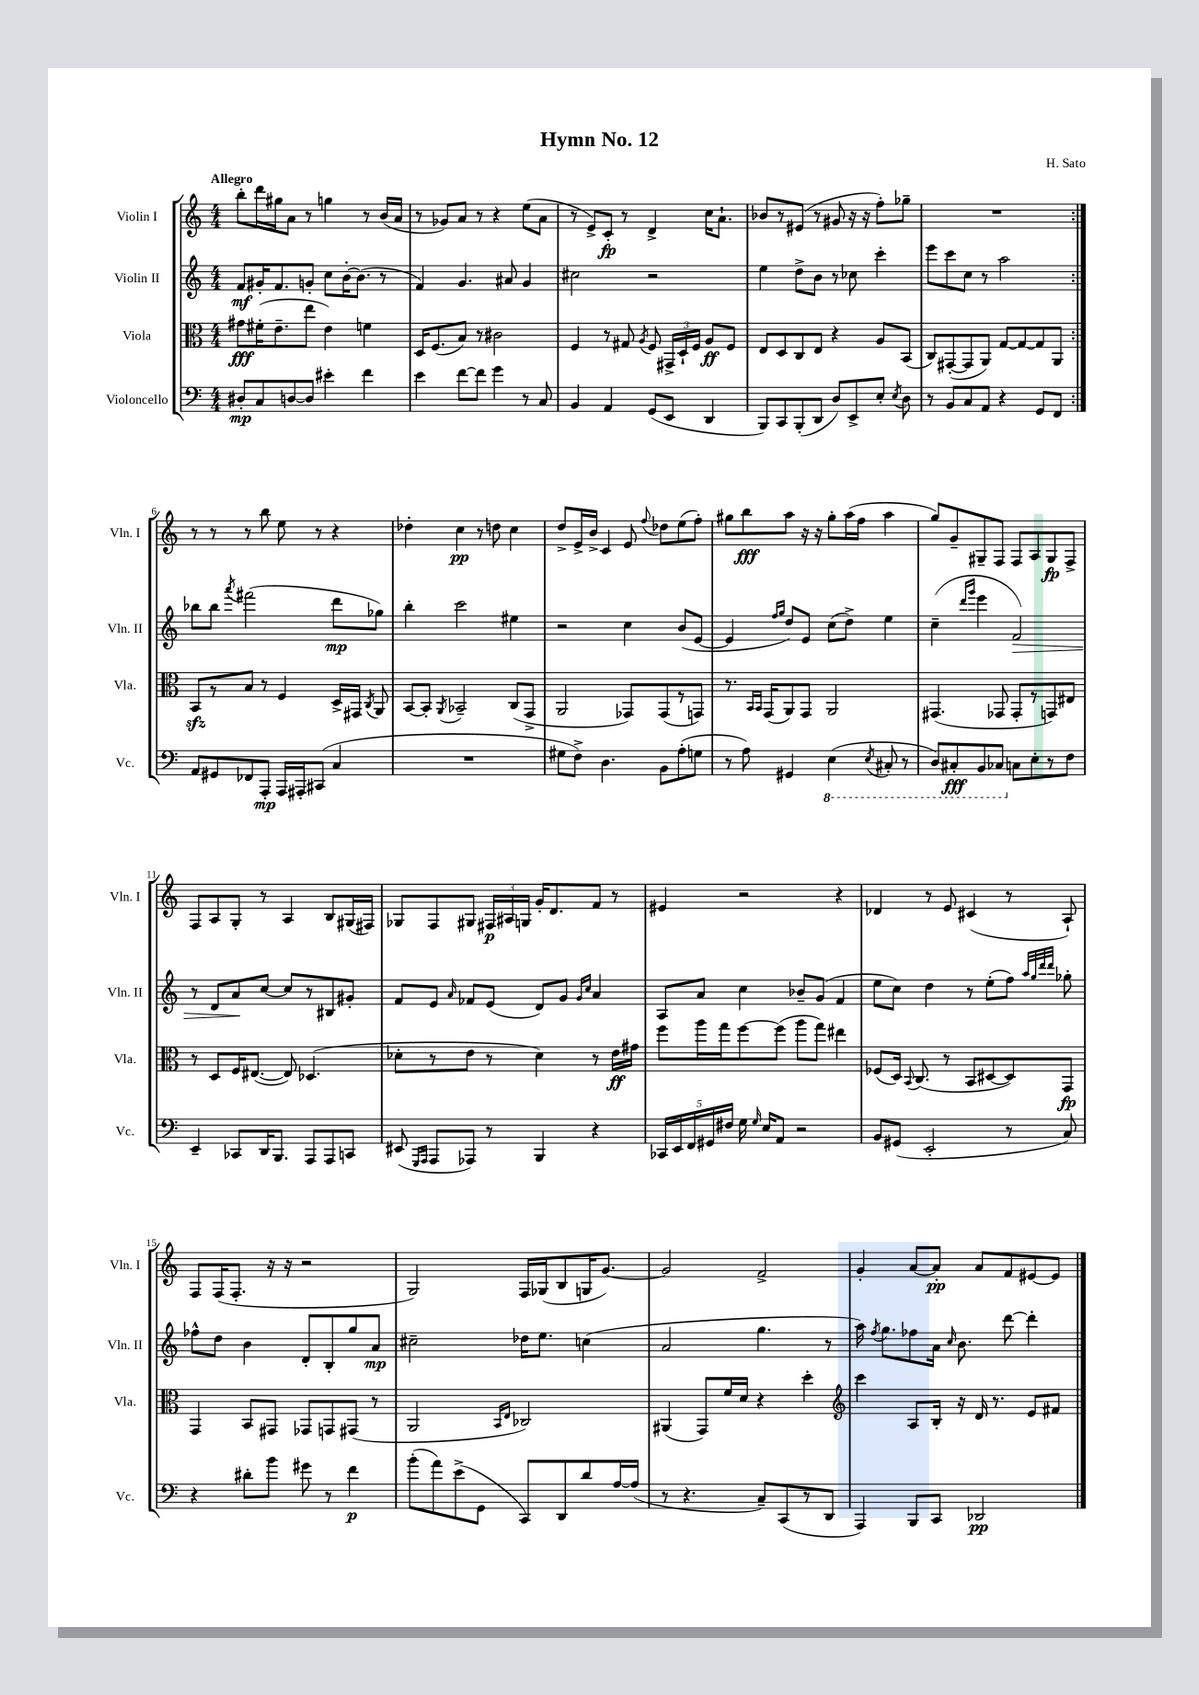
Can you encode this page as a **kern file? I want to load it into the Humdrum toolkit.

**kern	**dynam	**kern	**dynam	**kern	**dynam	**kern	**dynam
*part4	*part4	*part3	*part3	*part2	*part2	*part1	*part1
*staff4	*staff4	*staff3	*staff3	*staff2	*staff2	*staff1	*staff1
*I"Violoncello	*	*I"Viola	*	*I"Violin II	*	*I"Violin I	*
*I'Vc.	*	*I'Vla.	*	*I'Vln. II	*	*I'Vln. I	*
*clefF4	*	*clefC3	*	*clefG2	*	*clefG2	*
*k[]	*	*k[]	*	*k[]	*	*k[]	*
*M4/4	*	*M4/4	*	*M4/4	*	*M4/4	*
=1	=1	=1	=1	=1	=1	=1	=1
!	!	!	!	!	!	!LO:TX:a:B:t=Allegro	!
8D#X'/L	mp	8g#X\L	fff	8f/L	mf	8bb'\L	.
8C/	.	(16f#X'\K	.	16g#X'/K	.	16ddd\L	.
.	.	8.e~\	.	8.f/	.	16gg#X\J	.
[8Dn/	.	.	.	.	.	8a\J	.
8D/J]	.	8ee\J	.	8gn'/J	.	8r	.
4e#X'\	.	4e\)	.	8cc\L	.	4ggn\	.
.	.	.	.	[16b'\K	.	.	.
.	.	.	.	(8.b\J]	.	.	.
4f\	.	4fn\	.	.	.	8r	.
.	.	.	.	8r	.	(16b/LL	.
.	.	.	.	.	.	16a/JJ	.
=2	=2	=2	=2	=2	=2	=2	=2
4e\	.	16D/KL	.	4f/)	.	8r	.
.	.	(8.F/	.	.	.	.	.
.	.	.	.	.	.	8g-X/L)	.
[8f\L	.	8B/J)	.	4.g/	.	8a/J	.
8f\J]	.	8r	.	.	.	8r	.
4g\	.	2c#X\	.	.	.	4r	.
.	.	.	.	8a#X/	.	.	.
8r	.	.	.	4g/	.	(8ee\L	.
8C/	.	.	.	.	.	8a\J	.
=3	=3	=3	=3	=3	=3	=3	=3
4BB/	.	4F/	.	2cc#X\	.	8r	.
.	.	.	.	.	.	8e^/L)	.
4AA/	.	8r	.	.	.	8c'/J	fp
.	.	8G#X/	.	.	.	8r	.
.	.	8qA/	.	.	.	.	.
(8GG/L	.	8F/	.	2r	.	4d^/	.
8EE/J	.	24GG#X^/LL	.	.	.	.	.
.	.	24D`/	.	.	.	.	.
.	.	24F/JJ	.	.	.	.	.
4DD/	.	8A/L	ff	.	.	16cc\KL	.
.	.	.	.	.	.	8.a`\J	.
.	.	8F/J	.	.	.	.	.
=4	=4	=4	=4	=4	=4	=4	=4
8BBB/L)	.	8E/L	.	4ee\	.	8b-X/L	.
8CC/	.	8D/	.	.	.	8r	.
(8BBB'/	.	8C/	.	8dd^\L	.	(8e#X/J	.
8DD/J	.	8E/J	.	8b\J	.	8r	.
8D/L)	.	4r	.	8r	.	8g#X/	.
8EE^/	.	.	.	8cc-X\	.	16r	.
.	.	.	.	.	.	16r	.
8E'/J	.	8A/L	.	4ccc'\	.	8ff'\L)	.
8qE/	.	.	.	.	.	.	.
8D\	.	(8BB/J	.	.	.	8gg-X~\J	.
=5	=5	=5	=5	=5	=5	=5	=5
8r	.	8C/L)	.	8eee\L	.	1r	.
8BB/L	.	([8GG#X'/	.	8ccc\	.	.	.
8C/	.	8GG#/]	.	8cc\J	.	.	.
8AA/J	.	8AA/J)	.	8r	.	.	.
4r	.	[8G/L	.	2aa\	.	.	.
.	.	8G/_	.	.	.	.	.
8GG/L	.	8G/]	.	.	.	.	.
8FF/J	.	8AA/J	.	.	.	.	.
!!LO:LB:g=z
=6:|!	=6:|!	=6:|!	=6:|!	=6:|!	=6:|!	=6:|!	=6:|!
8AA/L	.	8BBzz/L	.	8bb-X\L	.	8r	.
8GG#X/	.	8r	.	8bb-\J	.	8r	.
.	.	.	.	8qaaa/	.	.	.
8FF-X/	.	8B/J	.	(2fff#X\	.	8r	.
8AAA'/J	mp	8r	.	.	.	8bb\	.
16AAA/LL	.	4F/	.	.	.	8ee\	.
16AAA#X'/J	.	.	.	.	.	.	.
(8CC#X/J	.	.	.	.	.	8r	.
4C/	.	16D^/LL	.	8ddd\L	mp	4r	.
.	.	16GG#X/JJ	.	.	.	.	.
.	.	8qC/	.	.	.	.	.
.	.	8AA/	.	8gg-X\J)	.	.	.
=7	=7	=7	=7	=7	=7	=7	=7
1r	.	[8BB/L	.	4bb'\	.	4dd-X'\	.
.	.	8BB'/J]	.	.	.	.	.
.	.	8qAA/	.	.	.	.	.
.	.	2BB-X~/	.	2ccc\	.	4cc\	pp
.	.	.	.	.	.	8r	.
.	.	.	.	.	.	8ddn\	.
.	.	(8C/L	.	4ee#X\	.	4cc\	.
.	.	8GG^/J	.	.	.	.	.
=8	=8	=8	=8	=8	=8	=8	=8
8G#X\L	.	2AA/	.	2r	.	8dd^/L	.
8F^\J)	.	.	.	.	.	16e^/L	.
.	.	.	.	.	.	16b^/JJ	.
4.D\	.	.	.	.	.	4c/	.
.	.	8GG-X/L)	.	4cc\	.	8e/	.
.	.	.	.	.	.	8qqff/	.
8BB\L	.	(8GG-/	.	.	.	8dd-X\L	.
(8A'\	.	8r	.	(8b/L	.	(8ee\	.
8Gn\J	.	8GGn/J)	.	[8e/J	.	8ff'\J)	.
=9	=9	=9	=9	=9	=9	=9	=9
8r	.	8.r	.	4e/]	.	8gg#X\L	.
8A\)	.	.	.	.	.	8bb\	fff
.	.	16qqBB/LL	.	.	.	.	.
.	.	16qqBB/JJ	.	.	.	.	.
.	.	(16GG/KL	.	.	.	.	.
.	.	.	.	16qqff/LL	.	.	.
.	.	.	.	16qqgg/JJ	.	.	.
4GG#X/	.	8AA/)	.	8dd/L)	.	8aa\J	.
.	.	8GG/J	.	8e/J	.	16r	.
.	.	.	.	.	.	16r	.
*8ba	*	*	*	*	*	*	*
(4EE\	.	2AA/	.	(8cc\L	.	8gg#'\L	.
.	.	.	.	8dd^\J)	.	(16aa\L	.
.	.	.	.	.	.	16ff\JJ	.
8qEE/	.	.	.	.	.	.	.
8CC#X'/	.	.	.	4ee\	.	4aa\	.
8r	.	.	.	.	.	.	.
=10	=10	=10	=10	=10	=10	=10	=10
8DD/L)	.	(4.GG#X/	.	(4cc~\	.	8gg/L)	.
8CC#X'/	fff	.	.	.	.	8g~/	.
.	.	.	.	16qqddd/LL	.	.	.
.	.	.	.	16qqggg/JJ	.	.	.
8BBB/	.	.	.	4eee\	.	8G#X~/	.
8CC-X/J	.	8GG-X/	.	.	.	8F/J	.
*X8ba	*	*	*	*	*	*	*
!	!	!	!	!	!LO:HP:b	!	!
8Cn\L	.	8GG-'/L	.	2f/)	>	8F/L	.
8E'\	.	8r	.	.	.	8A/	.
8r	.	8GGn/)	.	.	.	8G#/	fp
8F\J	.	8E#X/J	.	.	.	8F^/J	.
!!LO:LB:g=z
=11	=11	=11	=11	=11	=11	=11	=11
4EE~/	.	8r	.	8r	.	8F/L	.
.	.	8D/L	.	8d/L	.	8A/	.
8CC-X/L	.	16F/K	.	8a/	.	8G'/J	.
.	.	([8.E#X/J	.	.	.	.	.
16DD/K	.	.	.	[8cc/J	]	8r	.
8.BBB/J	.	.	.	.	.	.	.
.	.	8E#/])	.	8cc/L]	.	4A/	.
8AAA/L	.	(4.D-X/	.	8r	.	.	.
8AAA/	.	.	.	8B#X/	.	8B/L	.
8CCn/J	.	.	.	8g#X'/J	.	(16G#X/L	.
.	.	.	.	.	.	16F#X/JJ)	.
=12	=12	=12	=12	=12	=12	=12	=12
(8EE#X/	.	8d-X'\L	.	8f/L	.	8G-X/L	.
16qqGGG/LL	.	.	.	.	.	.	.
16qqAAA/JJ	.	.	.	.	.	.	.
8AAA/L	.	8r	.	8e/J	.	8F/	.
.	.	.	.	16qqa/	.	.	.
8AAA-X/J)	.	8e\J	.	8f-X/L	.	8G#X/J	.
8r	.	8r	.	(8e/J	.	24F#X/LL	p
.	.	.	.	.	.	24A#X/	.
.	.	.	.	.	.	24Gn/JJ	.
4BBB/	.	4d-\)	.	8d/L)	.	16g'/KL	.
.	.	.	.	.	.	8.d/	.
.	.	.	.	8g/J	.	.	.
.	.	.	.	16qqg/LL	.	.	.
.	.	.	.	16qqcc/JJ	.	.	.
4r	.	8r	.	4a/	.	8f/J	.
.	.	16e\LL	ff	.	.	8r	.
.	.	16g#X\JJ	.	.	.	.	.
=13	=13	=13	=13	=13	=13	=13	=13
20CC-X/LL	.	8ff\L	.	8A/L	.	4e#X/	.
20EE/	.	.	.	.	.	.	.
20FF/	.	.	.	.	.	.	.
.	.	16aa\L	.	8a/J	.	.	.
20GG#X/	.	.	.	.	.	.	.
.	.	16gg\J	.	.	.	.	.
20F#X/JJ	.	.	.	.	.	.	.
16G\	.	[8ff\	.	4cc\	.	2r	.
16qqG/	.	.	.	.	.	.	.
16E/KL	.	.	.	.	.	.	.
8AA/J	.	(8ff\J]	.	.	.	.	.
2r	.	8aa\L	.	8b-X~/L	.	.	.
.	.	8gg\J)	.	(8g/J	.	.	.
.	.	4ee#X\	.	4f/	.	4r	.
=14	=14	=14	=14	=14	=14	=14	=14
8BB/L	.	(8F-X/L	.	8ee\L	.	4d-X/	.
(8GG#X/J	.	16D/Jk)	.	8cc\J)	.	.	.
.	.	8qqBB/	.	.	.	.	.
.	.	(8.C/	.	.	.	.	.
2EE'/	.	.	.	4dd\	.	8r	.
.	.	8r	.	.	.	8e/	.
.	.	8BB/L	.	8r	.	(4c#X/	.
.	.	[8D#X/	.	(8ee'\L	.	.	.
8r	.	8D#/])	.	8ff\J)	.	8r	.
.	.	.	.	32qqaa/LLL	.	.	.
.	.	.	.	32qqgg/	.	.	.
.	.	.	.	32qqddd/	.	.	.
.	.	.	.	32qqddd/JJJ	.	.	.
8C/)	.	8GG/J	fp	8gg-X'\	.	8A`/)	.
!!LO:LB:g=z
=15	=15	=15	=15	=15	=15	=15	=15
4r	.	4GG/	.	8ff-X^^\L	.	8F/L	.
.	.	.	.	8dd\J	.	(16F/K	.
.	.	.	.	.	.	8.F'/J	.
8d#X'\L	.	8BB/L	.	4b\	.	.	.
8b\J	.	8GG#X/J	.	.	.	16r	.
.	.	.	.	.	.	16r	.
8g#X\	.	8GG-X/L	.	8d'/L	.	2r	.
8r	.	8GGn/	.	8B'/	.	.	.
4f\	p	(8GG#X/J	.	8gg/	.	.	.
.	.	8r	.	8a/J	mp	.	.
=16	=16	=16	=16	=16	=16	=16	=16
(8b'\L	.	2AA/	.	2cc#X~\	.	2G/)	.
8a\)	.	.	.	.	.	.	.
(8e^\	.	.	.	.	.	.	.
8GG\J	.	.	.	.	.	.	.
.	.	16qqBB/LL	.	.	.	.	.
.	.	16qqE/JJ	.	.	.	.	.
8CC/L)	.	2C-X/)	.	16dd-X\KL	.	16F/LL	.
.	.	.	.	8.ee\J	.	(16G-X/J	.
8DD/	.	.	.	.	.	8B/	.
8d/	.	.	.	(4ccn\	.	16Gn/K	.
.	.	.	.	.	.	[8.g/J)	.
[16A/L	.	.	.	.	.	.	.
(16A/JJ]	.	.	.	.	.	.	.
=17	=17	=17	=17	=17	=17	=17	=17
8r	.	(4AA#X/	.	2a/	.	2g/]	.
4.r	.	.	.	.	.	.	.
.	.	8GG/L)	.	.	.	.	.
.	.	16f/L	.	.	.	.	.
.	.	16d/JJ	.	.	.	.	.
8C~/L)	.	4r	.	4.gg\	.	2f^/	.
(8CC/	.	.	.	.	.	.	.
8r	.	4dd'\	.	.	.	.	.
8DD/J	.	.	.	8r	.	.	.
=18	=18	=18	=18	=18	=18	=18	=18
*	*	*clefG2	*	*	*	*	*
4AAA/)	.	4ccc\	.	16aa\)	.	4g'/	.
.	.	.	.	8qff/	.	.	.
.	.	.	.	8.gg\L	.	.	.
8BBB/L	.	8A/L	.	8ff-X\	.	[8a/L	.
8CC/J	.	16B'/Jk	.	16a\Jk	.	8a'/J]	pp
.	.	.	.	16qqcc/	.	.	.
.	.	16r	.	8.b\	.	.	.
2DD-X/	pp	16d/	.	.	.	8a/L	.
.	.	8.r	.	.	.	.	.
.	.	.	.	[8ddd\	.	8f/	.
.	.	8e/L	.	4ddd'\]	.	[8e#X/	.
.	.	8f#X/J	.	.	.	8e#/J]	.
==	==	==	==	==	==	==	==
*-	*-	*-	*-	*-	*-	*-	*-
